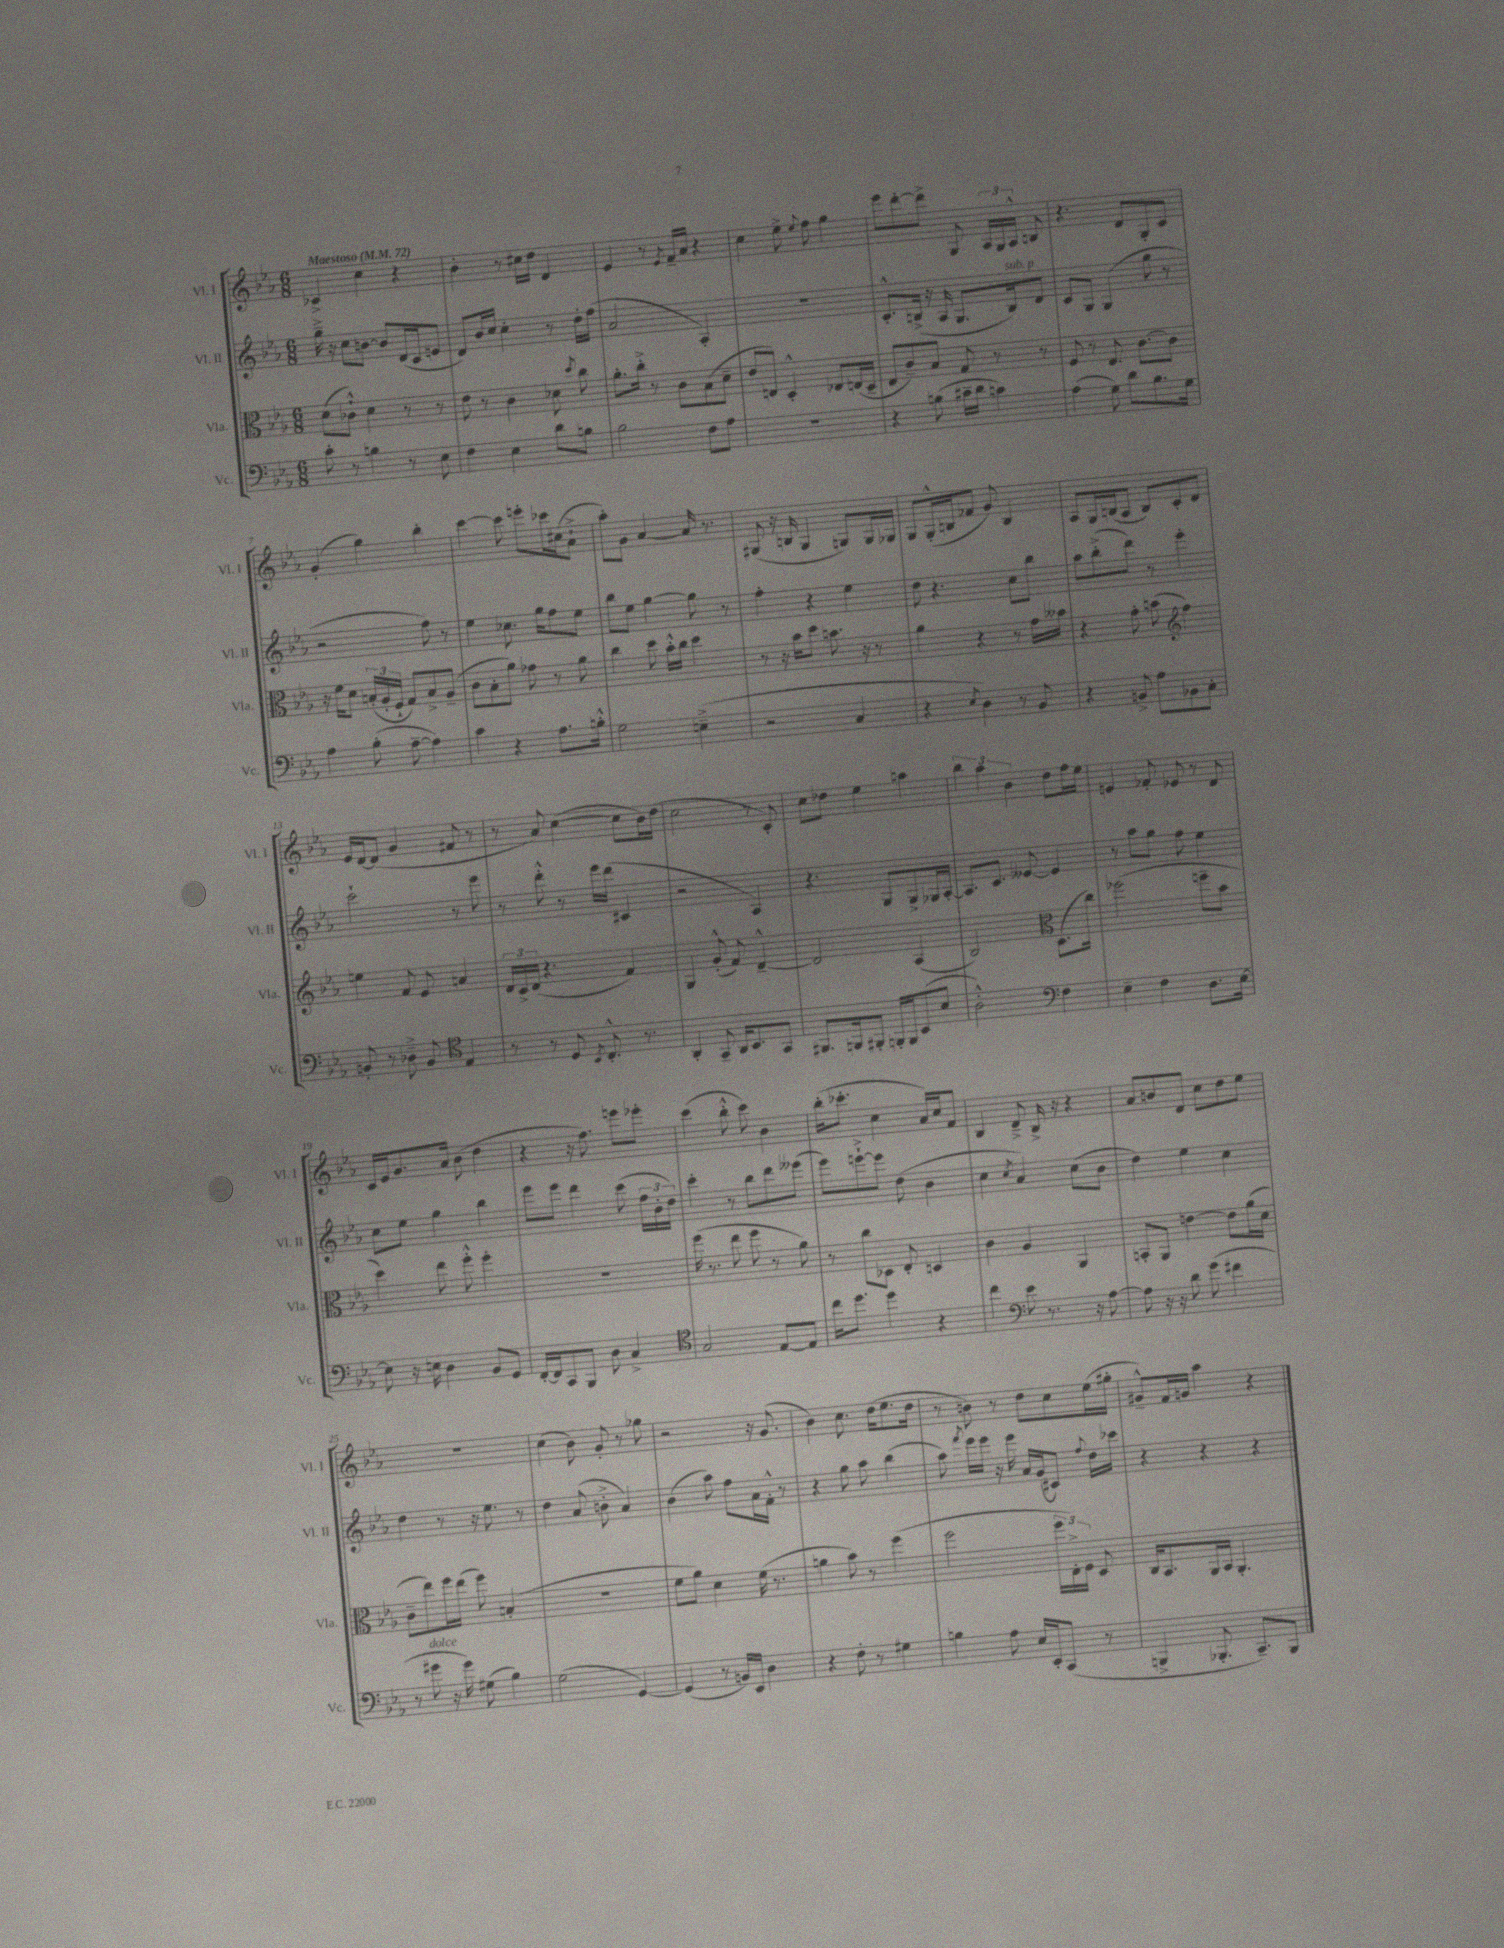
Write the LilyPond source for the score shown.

<<
\new StaffGroup <<
\new Staff = "s0" \with { instrumentName = "Vl. I" shortInstrumentName = "Vl. I" } {
    \clef treble \key ees \major \numericTimeSignature \time 6/8 \tempo "Maestoso" 4 = 72
    \autoBeamOff ces'4-> c''4 r4 |
    bes'4-. r8 cis''16[ d''16] d'4 |
    ees'4 r8 \acciaccatura { ees'8 } f'16[-- aes'16] r4 |
    c''4 ees''8-> \appoggiatura { ees''8 } f''8 g''4 |
    ees'''8[ d'''8~-. d'''8]-> g8 \tuplet 3/2 { aes16[ g16 aes16]-^ } b8 |
    r4. d'8[ g8-. c'8] |
    g'4-.( g''4) bes''4-. |
    c'''4~ c'''8 e'''8[-. ces'''16 cis''16( aes'8]-!-> |
    aes''8[-.) g'8] aes'4~ aes'16 r8. |
    gis8( r16 b16 gis4 g8[) g16 ges16] |
    g8[ g16-.-^( b16 fes'8] g'8) b4 |
    aes8[ g16 b16( aes8] b8[) c'8-. d'8] |
    ees'16[ d'16~ d'8]( g'4 fis'8 r8 |
    r8 aes'8) c''4~( c''8[ bes'16) d''16]( |
    c''2 r8 c'8-.) |
    c''8[ des''8] ees''4 a''4 |
    \tuplet 3/2 { bes''4 aes''4 bes'4 } d''8[ f''16 ees''16] |
    e'4 fes'8-. ees'8 r8 d'8 |
    c'16[ ees'16 g'8. aes'16] bes'8( d''4 |
    r4 r16 f''8.) e'''8[ ees'''8]-. |
    c'''4( bes''8-.-^ c'''8) bes'4 |
    bes''16[-.( ces'''8.]-. c''4 aes'16[) c''16 f'8] |
    bes4 d'8---> bes16-> r16 r4 |
    aes'8[ b'8 d'8] c''8[ d''8 ees''8] |
    R2. |
    c''4( bes'8) g'8-. r8 ges''8 |
    r2 r16 g'8.( |
    bes'4) c''8. d''16[( ees''8. d''16] |
    r8 b'8) r8 d''8[ c''8 ees''16( gis''16]-. |
    gis'8[---^) f'16 g'16] aes''4 r4 \bar "|." |
}
\new Staff = "s1" \with { instrumentName = "Vl. II" shortInstrumentName = "Vl. II" } {
    \clef treble \key ees \major \numericTimeSignature \time 6/8
    \autoBeamOff g''16---> r16 c''8[ b'8]~ b'8[ d'16( c'16 e'8] |
    d'8[) bes'16 c''16] c''4-. r8 d''16[-. f''16]( |
    aes'2 aes4-.) |
    R2. |
    c'8.[-.-^ b16]->( r16 aes16 g8.[ b16^\markup { \italic "sub. p" }) d'8] |
    c'8[ g8] g4( g''8 r8 |
    r2 f''8) r8 |
    ees''4 ces''8. g''16[ f''8 ees''8] |
    bes''8[ ees''8] g''4~ g''8 r8 |
    f''4-. r4 ees''4 |
    d''8 r4. c''8[ bes''8] |
    aes''8[ bes''8-.->( d'''8]) r8 ees'''4-. |
    c'''2-! r8 ees'''8 |
    r8 d'''8-.-^ r8 ees'''16[ d'''16]( cis'4 |
    r2 aes4) |
    r4. g8[ g8-> ges16 aes16]~-. |
    aes8.[ c'8.] eeses'8~ eeses'4 |
    r8 aes''8[ g''8] f''8 ees''4 |
    c''8[ ees''8] g''4 bes''4 |
    ees'''8[ ees'''8] d'''4 c'''8( \tuplet 3/2 { f''16[ bes'16-. d''16]) } |
    c'''4-. r8 bes''8[ d'''8 eeses'''8]( |
    ees'''8[) e'''8~-!-> e'''8] d''8( bes'4 |
    c''4 \acciaccatura { c''8 } aes'4) c''8[( bes'8] |
    d''4) ees''4 c''4 |
    d''4 r8 r16 ees''8. r8 |
    d''4 aes'8( b'8-.-> aes'4) |
    bes'4( aes''8) f''8[ aes'16 f'16]-.-^ r8 |
    r4 g''8 aes''8 bes''4( |
    aes''8) \acciaccatura { f'''8 } ees'''16[ ees'''16] r16 ees'''16 aes'16[ g'16( cis'8]) \appoggiatura { f''8 } d''16[ ces'''16] |
    r4 r4 r4 \bar "|." |
}
\new Staff = "s2" \with { instrumentName = "Vla." shortInstrumentName = "Vla." } {
    \clef alto \key ees \major \numericTimeSignature \time 6/8
    \autoBeamOff d'8[( ces'8]-!-^) d'4 r8 r8 |
    ees'8 r8 c'4 des'8 \acciaccatura { d''8 } c''8 |
    aes'8.[-. c''16]-.-> r8 c'8[ bes8( d'8]-- |
    ees'8[ e8]) d4-.-^ ees8[ e16( d16]-- |
    ees8[ c'8--) bes8] g8 r8 r8 |
    f8 r8 ees8. c'8.[~ c'8] |
    r16 f'16[ d'8] \tuplet 3/2 { b16[-.( aes16-. f16]-! } g8[) b8-> aes8]--( |
    c'8[ bes8-. aes'8]) ges'8 r8 aes'8 |
    c''4 d''8 bes'16[-.-^ c''16] d''4 |
    r8 r16 bes'16[ d''8] b'8. r16 r8 |
    aes'4 r4 r8 g'16[ beses'16] |
    r4 g'8-. b'8( \clef treble f''4) |
    e''4 f'8 ees'8 a'4 |
    \tuplet 3/2 { d'16[ c'16-> d'16]( } r4. f'4) |
    g4 g'8-.-^( f'8) d'4~---^ |
    d'2 aes4( |
    bes2) \clef alto d8.[( c''16]) |
    fes''2( f''8[-- bes'8] |
    d''4) ees''8 f''8-.-^ f''4-. |
    R2. |
    f''16( r8. ees''8 f''8 r8 aes'8) |
    r8 c''8[ des8] ees8-. d4 |
    c'4 aes4 aes,4 |
    b,8[-. aes,8] e'4~ e'8[ aes'16( d'16] |
    c'8[-- ees''8) f''16 ees''16]( f''8) b4-.( |
    R2. |
    f'8[ aes'8]) d'4 f'16( r8. |
    a'4 bes'8) r8 f''4( |
    f''2 \tuplet 3/2 { f''16[ ees16-.->) f16] } d8 |
    c16[ bes,8. aes,16 bes,16] aes,4.-. \bar "|." |
}
\new Staff = "s3" \with { instrumentName = "Vc." shortInstrumentName = "Vc." } {
    \clef bass \key ees \major \numericTimeSignature \time 6/8
    \autoBeamOff c'8-. r8 b4 r8 ees8 |
    f4 ees4 d'8[ b8] |
    bes2 f8[ aes8] |
    R2. |
    r4 b8( cis'16[-- d'16] c'4) |
    aes4( g8) d'8[ bes8. g16] |
    aes4 bes8-.( aes8~-- aes4) |
    c'4 r4 aes8.[ b16]-.-^ |
    g2 e4--->( |
    r2 c4 |
    r4 \acciaccatura { ees8 } d4) r8 bes,8 |
    r4 b,8-> aes8[ bes,8 c8]-. |
    b,8-. r8 des8---> b,8 \clef tenor ees4 |
    r8 r8 d8 \acciaccatura { bes,8 } c8.-.-^ r8. |
    aes,4-. g,8-- aes,16[ bes,8. g,8] |
    fis,8.[ f,16 fis,8]-. f,16[-. f,16 bes,8( bes8] |
    aes2-.-^) \clef bass f4 |
    ees4-- f4 d8.[ ees16]~ |
    ees8 r16 e16 d4 bes,8[ g,8] |
    f,16[~-. f,16 c,8 bes,,8] d8 c4-> |
    \clef tenor g2 ees8[~ ees8] |
    c''16[ d''8.] d''4 r4 |
    c''4 \clef bass ees'8 r8. r16 aes8~ |
    aes8 r16 r16 d'8 g'8( fis'4 |
    r8 gis'8^\markup { \italic "dolce" } r16 gis'16) gis8( bes4) |
    g2( g,4~) |
    g,4( r8 b,16[) ees,16] d4 |
    r4 f8-. r8 gis4 |
    b4 aes8 ees16[ ees,16-. c,8]( r8 |
    b,,4-> bes,,8.-. c,8.[--) bes,,8] \bar "|." |
}
>>
>>
